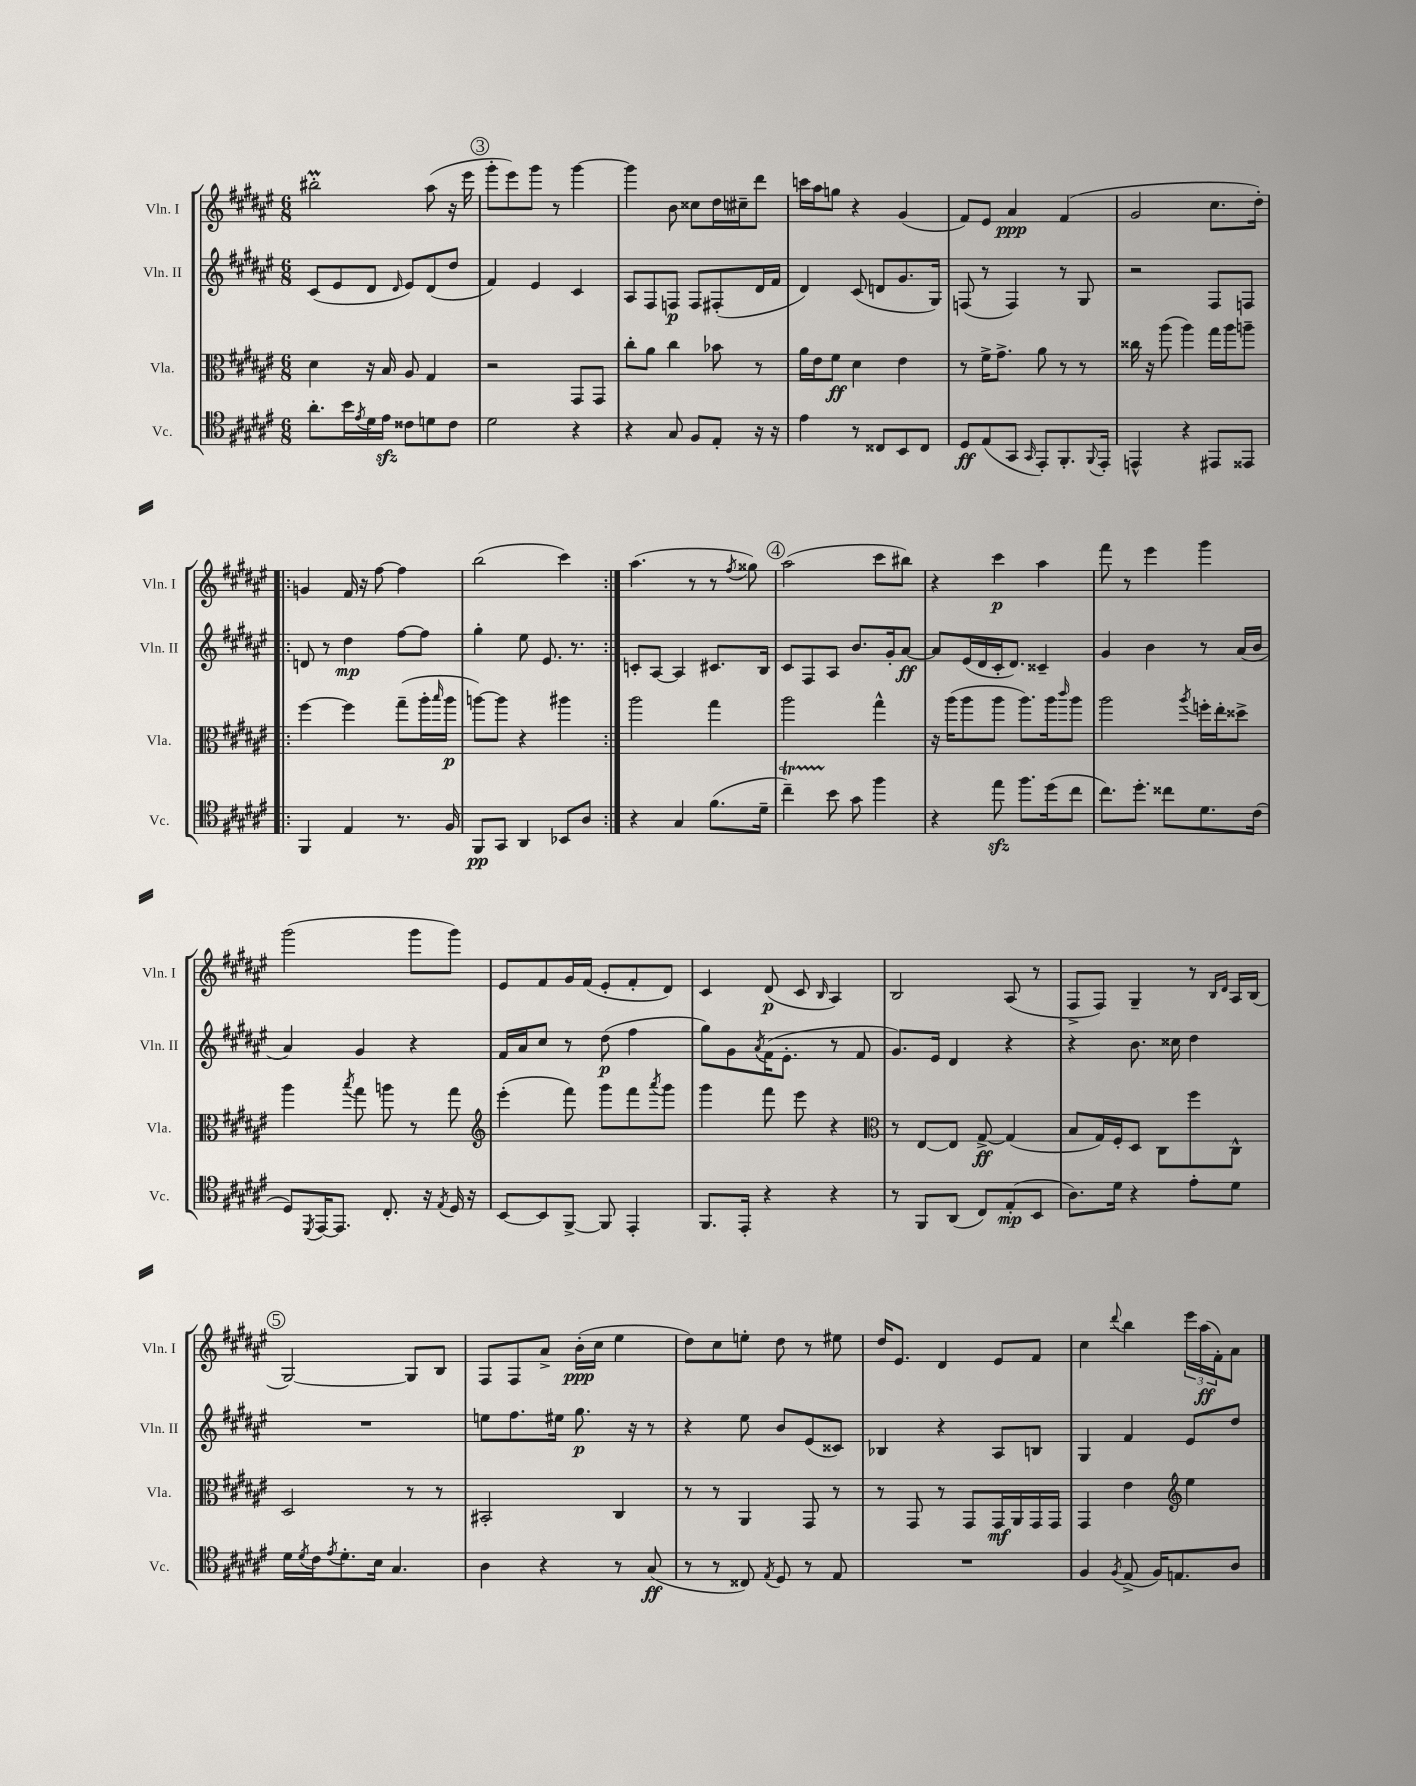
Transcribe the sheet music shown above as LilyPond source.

<<
\new StaffGroup <<
\new Staff = "s0" \with { instrumentName = "Vln. I" shortInstrumentName = "Vln. I" } {
    \clef treble \key fis \major \numericTimeSignature \time 6/8
    bis''2-.\prall ais''8( r16 eis'''16 |
    \mark \markup { \circle "3" } gis'''8-. eis'''8) gis'''8 r8 gis'''4~ |
    gis'''4 b'8 cisis''8 dis''16 cis''16-- dis'''8 |
    c'''16 ais''16 g''8 r4 gis'4( |
    fis'8) eis'8 ais'4\ppp fis'4( |
    gis'2 cis''8. dis''16-.) |
    \repeat volta 2 { g'4 fis'16 r16 fis''8~ fis''4 |
    b''2( cis'''4) | }
    ais''4.( r8 r8 \acciaccatura { fis''8 } gisis''8) |
    \mark \markup { \circle "4" } ais''2( cis'''8 bis''8) |
    r4 cis'''4\p ais''4 |
    fis'''8 r8 eis'''4 gis'''4 |
    gis'''2( gis'''8 gis'''8) |
    eis'8 fis'8 gis'16 fis'16( eis'8-. fis'8-. dis'8) |
    cis'4 dis'8\p( cis'8 \grace { b16 } ais4) |
    b2 ais8( r8 |
    fis8-> fis8) gis4-- r8 \grace { b16 dis'16 } ais16 b16( |
    \mark \markup { \circle "5" } gis2~) gis8 b8 |
    fis8 fis8 ais'8-> b'16-.\ppp( cis''16 eis''4 |
    dis''8) cis''8 e''8-. dis''8 r8 eis''8 |
    dis''16 eis'8. dis'4 eis'8 fis'8 |
    cis''4 \appoggiatura { dis'''8 } b''4 \tuplet 3/2 { eis'''16 ais''16\ff( fis'16-.) } ais'8 \bar "|." |
}
\new Staff = "s1" \with { instrumentName = "Vln. II" shortInstrumentName = "Vln. II" } {
    \clef treble \key fis \major \numericTimeSignature \time 6/8
    cis'8( eis'8 dis'8 \grace { dis'16 } eis'8) dis'8( dis''8 |
    \mark \markup { \circle "3" } fis'4) eis'4 cis'4 |
    ais8 fis8 f8\p f8 fis8-.( dis'16 fis'16 |
    dis'4) cis'8( d'8 gis'8. gis16) |
    f8( r8 f4) r8 gis8 |
    r2 fis8 f8 |
    \repeat volta 2 { d'8 r8 dis''4\mp fis''8~ fis''8 |
    gis''4-. eis''8 eis'8. r8. | }
    c'8-. ais8~ ais4 cis'8. b16 |
    \mark \markup { \circle "4" } cis'8 fis8 ais8 b'8. gis'16-. ais'8~\ff |
    ais'8 eis'16( dis'16 cis'16-. dis'8.) cisis'4-- |
    gis'4 b'4 r8 ais'16( b'16 |
    ais'4) gis'4 r4 |
    fis'16 ais'16 cis''8 r8 dis''8\p( fis''4 |
    gis''8) gis'8 \acciaccatura { ais'8 } fis'16( eis'8.-. r8 fis'8 |
    gis'8.) eis'16 dis'4 r4 |
    r4 b'8. cisis''16 dis''4 |
    \mark \markup { \circle "5" } R2. |
    e''8 fis''8. eis''16 gis''8.\p r16 r8 |
    r4 eis''8 b'8 eis'8( cisis'8) |
    bes4 r4 ais8 b8 |
    gis4 fis'4 eis'8 dis''8 \bar "|." |
}
\new Staff = "s2" \with { instrumentName = "Vla." shortInstrumentName = "Vla." } {
    \clef alto \key fis \major \numericTimeSignature \time 6/8
    dis'4 r16 b16 ais8 gis4 |
    \mark \markup { \circle "3" } r2 gis,8 gis,8 |
    cis''8-. ais'8 cis''4 bes'8 r8 |
    ais'16 eis'16 fis'8\ff dis'4 eis'4 |
    r8 fis'16-> gis'8.-> ais'8 r8 r8 |
    cisis''16 r16 ais''8( ais''4) gis''16 ais''16 a''8-- |
    \repeat volta 2 { fis''4~ fis''4 gis''8--( ais''16-. \grace { b''16 } ais''16\p |
    a''8~) a''8 r4 ais''4 | }
    ais''2 gis''4 |
    \mark \markup { \circle "4" } ais''2 gis''4-^ |
    r16 ais''16( ais''8 ais''8 ais''8.) ais''16 \grace { cis'''16 } ais''8 |
    ais''2 \acciaccatura { ais''8 } f''16-. eis''16-. disis''8-> |
    ais''4 \acciaccatura { b''8 } gis''8 a''8 r8 gis''8 |
    \clef treble eis'''4-.( fis'''8) gis'''8 fis'''8 \acciaccatura { ais'''8 } gis'''8 |
    gis'''4 fis'''8 eis'''8 r4 |
    \clef alto r8 eis8~ eis8 gis8~->\ff gis4( |
    b8 gis16) fis16-. dis8 cis8 fis''8 cis8-^ |
    \mark \markup { \circle "5" } dis2 r8 r8 |
    bis,2-. cis4 |
    r8 r8 ais,4 gis,8 r8 |
    r8 gis,8 r8 gis,8 gis,16\mf ais,16 gis,16 gis,16 |
    gis,4 eis'4 \clef treble eis''4 \bar "|." |
}
\new Staff = "s3" \with { instrumentName = "Vc." shortInstrumentName = "Vc." } {
    \clef tenor \key fis \major \numericTimeSignature \time 6/8
    ais'8.-. b'16 \acciaccatura { eis'8 } dis'16 eis'16\sfz cisis'8 d'8 cisis'8 |
    \mark \markup { \circle "3" } dis'2 r4 |
    r4 gis8 fis8 eis8-. r16 r16 |
    eis'4 r8 cisis8 b,8 cisis8 |
    dis8\ff eis8( gis,8 \grace { gis,16 } eis,8-.) fis,8.-. \appoggiatura { fis,8 } eis,16-. |
    e,4-^ r4 eis,8 eisis,8 |
    \repeat volta 2 { fis,4 eis4 r8. fis16 |
    fis,8\pp gis,8 ais,4 bes,8 ais8 | }
    r4 gis4 fis'8.( dis'16-- |
    \mark \markup { \circle "4" } cis''4--\startTrillSpan) b'8\stopTrillSpan gis'8 fis''4 |
    r4 eis''8\sfz fis''8. dis''16( cis''8 |
    cis''8.) dis''8.-. cisis''8 dis'8. cis'16( |
    dis8) \acciaccatura { dis,8 } eis,16~ eis,8. cis8.-. r16 \acciaccatura { eis8 } dis16 r16 |
    b,8~ b,8 fis,8~-> fis,8 eis,4-. |
    fis,8. eis,16-. r4 r4 |
    r8 fis,8 ais,8( cis8) eis8-.\mp( b,8 |
    ais8.) dis'16 r4 eis'8-. dis'8 |
    \mark \markup { \circle "5" } dis'16 \acciaccatura { dis'8 } cis'16 \acciaccatura { eis'8 } dis'8.-. b16 gis4. |
    ais4 r4 r8 gis8\ff( |
    r8 r8 cisis8) \acciaccatura { eis8 } dis8 r8 eis8 |
    R2. |
    fis4 \acciaccatura { fis8 } eis8->( fis16) e8. ais8 \bar "|." |
}
>>
>>
\layout { \context { \Score \remove "Bar_number_engraver" } }
